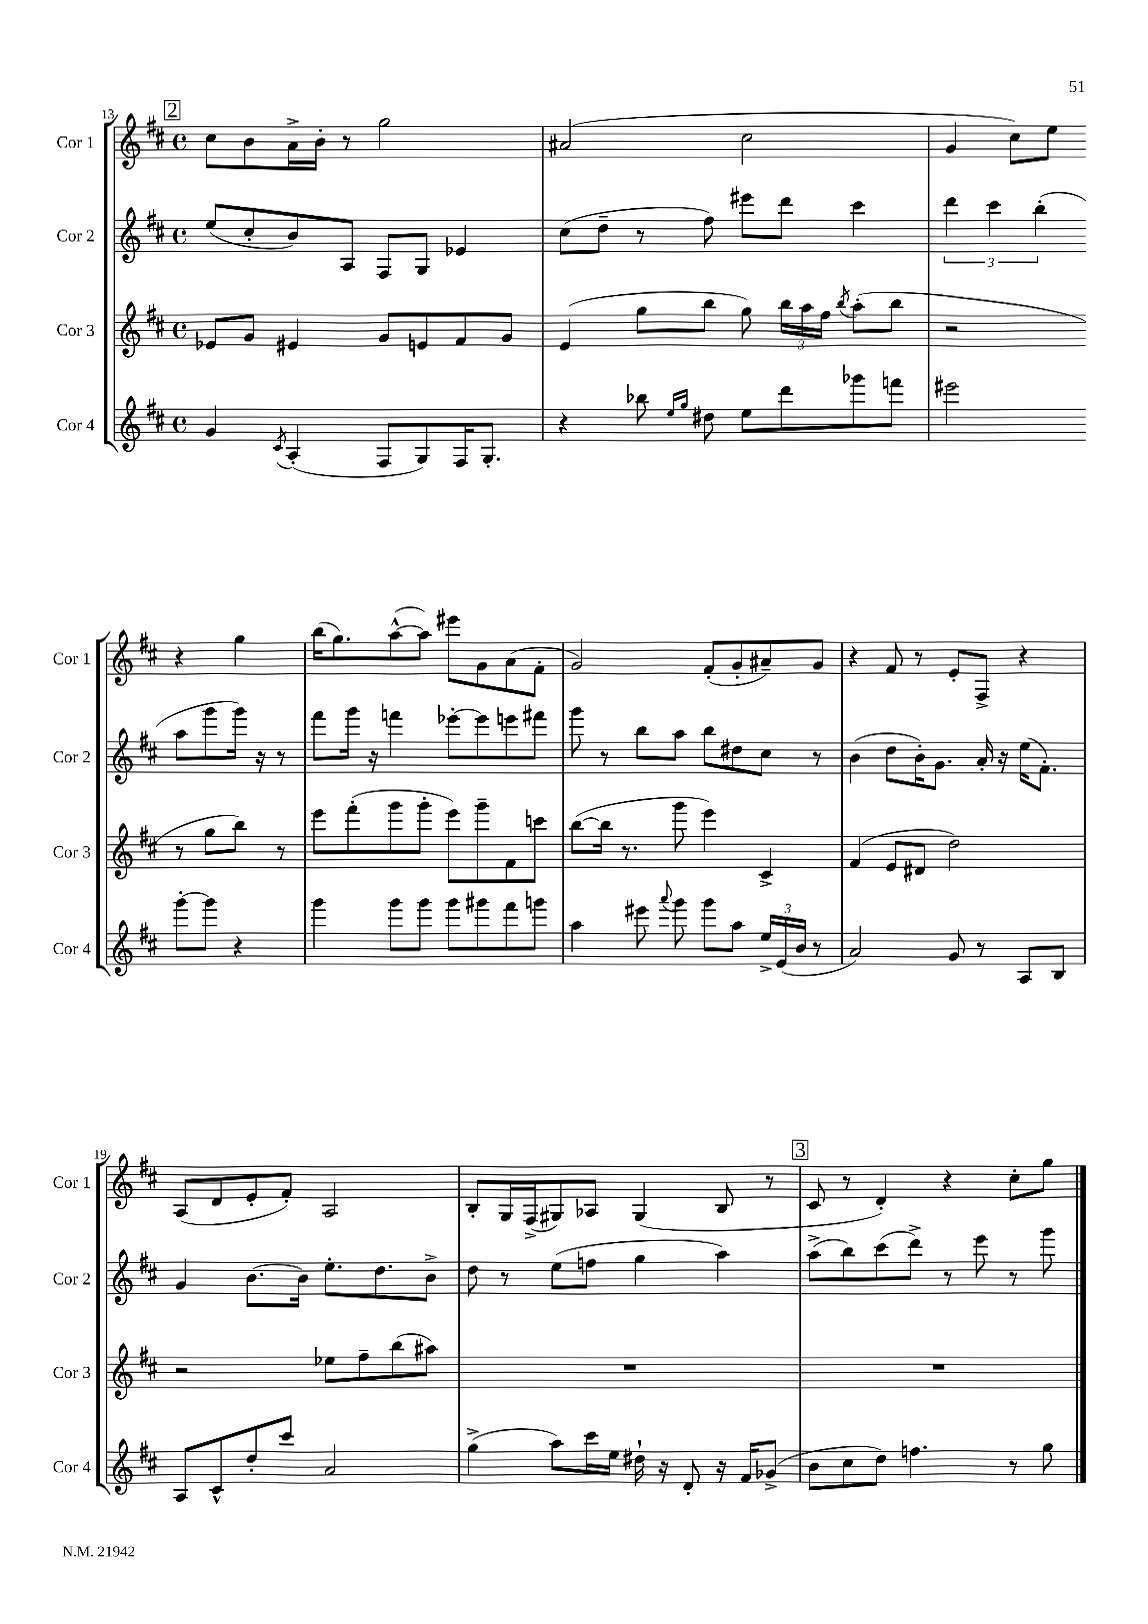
<<
\new StaffGroup <<
\new Staff = "s0" \with { instrumentName = "Cor 1" shortInstrumentName = "Cor 1" } {
    \clef treble \key d \major \defaultTimeSignature \time 4/4
    \autoBeamOff \mark \markup { \box "2" } cis''8[ b'8 a'16-> b'16]-. r8 g''2 |
    ais'2( cis''2 |
    g'4 cis''8[) e''8] r4 g''4 |
    b''16[( g''8.) a''8~-^( a''8]) eis'''8[ g'8 a'8( fis'8]-. |
    g'2) fis'8[-.( g'8-. ais'8--) g'8] |
    r4 fis'8 r8 e'8[-. fis8]-> r4 |
    a8[( d'8 e'8-. fis'8]-.) a2 |
    b8[-. g16 fis16->( gis8) aes8] gis4( b8 r8 |
    \mark \markup { \box "3" } cis'8 r8 d'4-.) r4 cis''8[-. g''8] \bar "|." |
}
\new Staff = "s1" \with { instrumentName = "Cor 2" shortInstrumentName = "Cor 2" } {
    \clef treble \key d \major \defaultTimeSignature \time 4/4
    \autoBeamOff \mark \markup { \box "2" } e''8[( cis''8-. b'8) a8] fis8[ g8] ees'4 |
    cis''8[( d''8]-- r8 fis''8) eis'''8[ d'''8] cis'''4 |
    \tuplet 3/2 { d'''4 cis'''4 b''4-.( } a''8[ g'''8 g'''16]) r16 r8 |
    fis'''8[ g'''16] r16 f'''4 ees'''8[~-. ees'''8 e'''8 fis'''8] |
    g'''8 r8 b''8[ a''8] b''8[ dis''8 cis''8] r8 |
    b'4( d''8[ b'16-.) g'8.] a'16-. r16 e''16[( fis'8.]-.) |
    g'4 b'8.[~ b'16] e''8.[-. d''8. b'8]-> |
    d''8 r8 e''8[( f''8] g''4 a''4) |
    \mark \markup { \box "3" } a''8[->( b''8) cis'''8( d'''8]->) r8 e'''8 r8 g'''8 \bar "|." |
}
\new Staff = "s2" \with { instrumentName = "Cor 3" shortInstrumentName = "Cor 3" } {
    \clef treble \key d \major \defaultTimeSignature \time 4/4
    \autoBeamOff \mark \markup { \box "2" } ees'8[ g'8] eis'4 g'8[ e'8 fis'8 g'8] |
    e'4( g''8[ b''8] g''8) \tuplet 3/2 { b''16[ a''16 fis''16] } \acciaccatura { b''8 } a''8[-.( b''8] |
    r2 r8 g''8[ b''8]) r8 |
    e'''8[ fis'''8-.( g'''8 g'''8]-. e'''8[) g'''8-- fis'8 c'''8] |
    b''8[~( b''16] r8. g'''8 e'''4) cis'4-> |
    fis'4( e'8[ dis'8] d''2) |
    r2 ees''8[ fis''8-- b''8( ais''8]) |
    R1 |
    \mark \markup { \box "3" } R1 \bar "|." |
}
\new Staff = "s3" \with { instrumentName = "Cor 4" shortInstrumentName = "Cor 4" } {
    \clef treble \key d \major \defaultTimeSignature \time 4/4
    \autoBeamOff \mark \markup { \box "2" } g'4 \acciaccatura { cis'8 } a4-.( fis8[ g8) fis16 g8.]-. |
    r4 bes''8 \grace { e''16[ g''16] } dis''8 e''8[ d'''8 ges'''8 f'''8] |
    eis'''2 g'''8[~-. g'''8] r4 |
    g'''4 g'''8[ g'''8] g'''8[ gis'''8 fis'''8 g'''8] |
    a''4 eis'''8 \appoggiatura { a'''8 } g'''8 g'''8[ a''8] \tuplet 3/2 { e''16[-> e'16( b'16] } r8 |
    a'2) g'8 r8 a8[ b8] |
    a8[ cis'8-^ d''8-. cis'''8] a'2 |
    g''4->( a''8[) cis'''16 e''16] dis''16-! r16 d'8-. r16 fis'16[ ges'8]->( |
    \mark \markup { \box "3" } b'8[ cis''8 d''8]) f''4. r8 g''8 \bar "|." |
}
>>
>>
\layout { \context { \Score currentBarNumber = #13 } }
